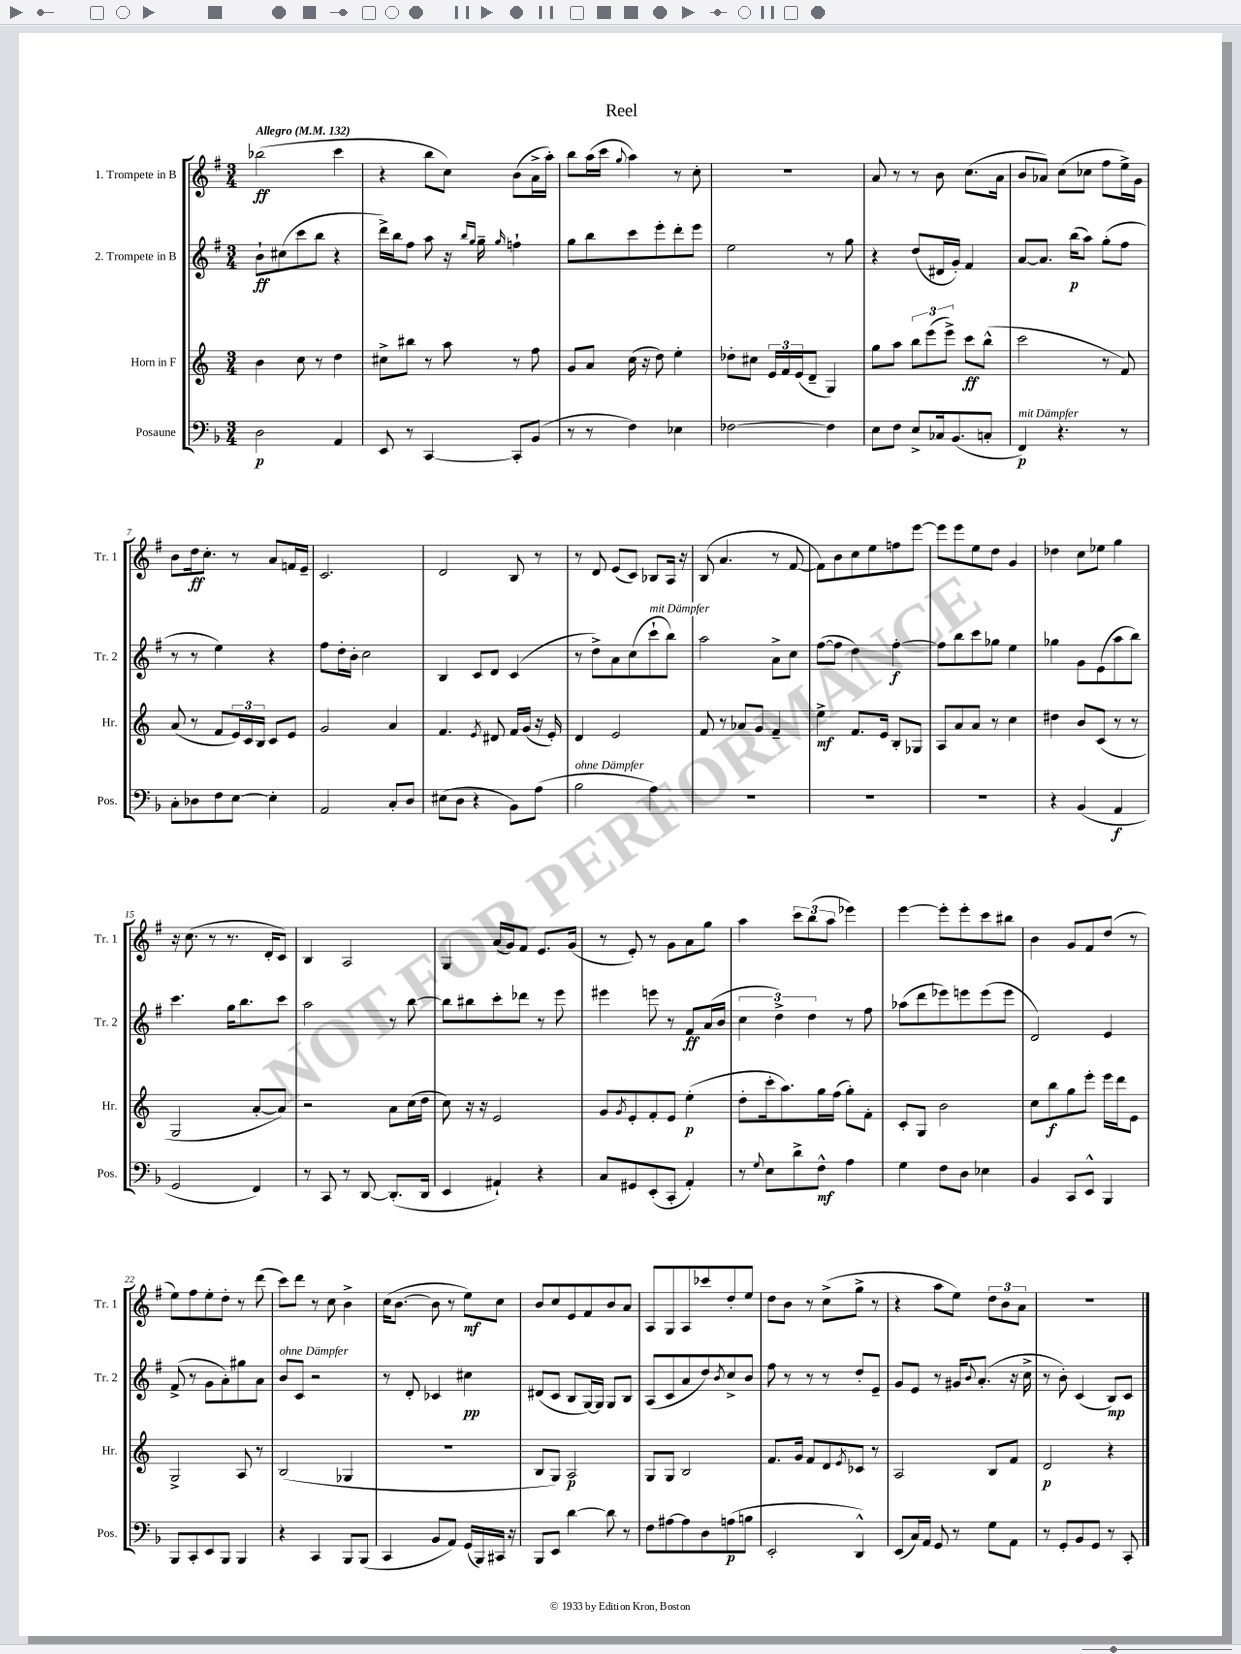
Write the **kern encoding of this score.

**kern	**dynam	**kern	**dynam	**kern	**dynam	**kern	**dynam
*part4	*part4	*part3	*part3	*part2	*part2	*part1	*part1
*staff4	*staff4	*staff3	*staff3	*staff2	*staff2	*staff1	*staff1
*I"Posaune	*	*I"Horn in F	*	*I"2. Trompete in B	*	*I"1. Trompete in B	*
*I'Pos.	*	*I'Hr.	*	*I'Tr. 2	*	*I'Tr. 1	*
*clefF4	*	*clefG2	*	*clefG2	*	*clefG2	*
*k[b-]	*	*k[]	*	*k[f#]	*	*k[f#]	*
*M3/4	*	*M3/4	*	*M3/4	*	*M3/4	*
*MM132	*	*MM132	*	*MM132	*	*MM132	*
=1	=1	=1	=1	=1	=1	=1	=1
!	!	!	!	!	!	!LO:TX:a:B:t=Allegro	!
2D\	p	4b\	.	8b`\L	ff	(2bb-X\	ff
.	.	.	.	(8cc#X\	.	.	.
.	.	8cc\	.	8ccc\	.	.	.
.	.	8r	.	8bb\J	.	.	.
4AA/	.	4dd\	.	4r	.	4ccc\	.
=2	=2	=2	=2	=2	=2	=2	=2
8EE/	.	8cc#X^\L	.	16ddd^\LL)	.	4r	.
.	.	.	.	16bb\J	.	.	.
8r	.	8bb#X\J	.	8ff#\J	.	.	.
[4CC/	.	8r	.	8aa\	.	8bb\L	.
.	.	8aa\	.	16r	.	8cc\J)	.
.	.	.	.	16qqbb/LL	.	.	.
.	.	.	.	16qqgg/JJ	.	.	.
.	.	.	.	16gg~\	.	.	.
.	.	.	.	16qqgg/	.	.	.
8CC'/L]	.	8r	.	4ffn`\	.	(8b\L	.
(8BB-/J	.	8ff\	.	.	.	16a^\L	.
.	.	.	.	.	.	16aa'\JJ)	.
=3	=3	=3	=3	=3	=3	=3	=3
8r	.	8g/L	.	8gg\L	.	8bb\L	.
8r	.	8a/J	.	8bb\	.	(16aa\L	.
.	.	.	.	.	.	16ccc\JJ	.
.	.	.	.	.	.	8qqgg/	.
4F\)	.	(16cc\	.	8ccc\	.	4aa\)	.
.	.	16r	.	.	.	.	.
.	.	8dd\)	.	8eee'\	.	.	.
4E-X\	.	4ee'\	.	8ddd'\	.	8r	.
.	.	.	.	8eee\J	.	8cc'\	.
=4	=4	=4	=4	=4	=4	=4	=4
[2F-X\	.	8dd-X'\L	.	2ee\	.	2.r	.
.	.	8cc#X\J	.	.	.	.	.
.	.	24e/LL	.	.	.	.	.
.	.	24f/	.	.	.	.	.
.	.	(24e/J	.	.	.	.	.
.	.	8d~/J	.	.	.	.	.
4F-\]	.	4G/)	.	8r	.	.	.
.	.	.	.	8gg\	.	.	.
=5	=5	=5	=5	=5	=5	=5	=5
8E\L	.	8gg\L	.	4r	.	8a/	.
8F\J	.	8aa\J	.	.	.	8r	.
8E^/L	.	12bb\L	.	(8dd/L	.	8r	.
.	.	(12eee\	.	.	.	.	.
16C-X/k	.	.	.	16d#X/L	.	8b\	.
.	.	12eee^\J)	.	.	.	.	.
(8.BB-/	.	.	.	16g'/JJ)	.	.	.
.	.	8ccc\L	ff	4f#/	.	(8.cc\L	.
8Cn'/J	.	(8bb^^\J	.	.	.	.	.
.	.	.	.	.	.	16a\Jk	.
=6	=6	=6	=6	=6	=6	=6	=6
!LO:TX:a:i:t=mit Dämpfer	!	!	!	!	!	!	!
4FF/)	p	2ccc\	.	[8a/L	.	8b/L	.
.	.	.	.	8.a/J]	.	8a-X/J)	.
4.r	.	.	.	.	.	(8cc\L	.
.	.	.	.	(16bb\KL	p	.	.
.	.	.	.	8aa\J)	.	8cc-X\J	.
.	.	8r	.	(8gg'\L	.	8ff#\L	.
8r	.	8f/)	.	8ff#\J	.	16ee^\L)	.
.	.	.	.	.	.	16g\JJ	.
!!LO:LB:g=z
=7	=7	=7	=7	=7	=7	=7	=7
8C'\L	.	(8a/	.	8r	.	8b\L	.
8D-X\	.	8r	.	8r	.	16dd\k	ff
.	.	.	.	.	.	8.cc'\J	.
8F\	.	8f/L	.	4ee\)	.	.	.
[8E\J	.	24e/L)	.	.	.	8r	.
.	.	24c/	.	.	.	.	.
.	.	24B/JJ	.	.	.	.	.
4E'\]	.	8c/L	.	4r	.	8a/L	.
.	.	8e/J	.	.	.	16fn/L	.
.	.	.	.	.	.	16e~/JJ	.
=8	=8	=8	=8	=8	=8	=8	=8
2AA/	.	2g/	.	8ff#\L	.	2.c/	.
.	.	.	.	16dd'\L	.	.	.
.	.	.	.	16b'\JJ	.	.	.
.	.	.	.	2cc\	.	.	.
8C'/L	.	4a/	.	.	.	.	.
8D/J	.	.	.	.	.	.	.
=9	=9	=9	=9	=9	=9	=9	=9
(8E#X\L	.	4.f/	.	4B/	.	2d/	.
8D\J	.	.	.	.	.	.	.
4r	.	.	.	8c/L	.	.	.
.	.	8qe/	.	.	.	.	.
.	.	8d#X/	.	8d/J	.	.	.
8BB-\L)	.	16f/LL	.	(4c/	.	8B/	.
.	.	(16g/JJ	.	.	.	.	.
(8A\J	.	16r	.	.	.	8r	.
.	.	16e'/)	.	.	.	.	.
=10	=10	=10	=10	=10	=10	=10	=10
!LO:TX:a:i:t=ohne Dämpfer	!	!	!	!	!	!	!
2B-\	.	4d/	.	8r	.	8r	.
.	.	.	.	8dd^\L)	.	8d/	.
.	.	2e/	.	8a\	.	(8e/L	.
.	.	.	.	(8cc\	.	8c/J)	.
!	!	!	!	!LO:TX:a:i:t=mit Dämpfer	!	!	!
4A\)	.	.	.	8ccc`\	.	8B-X/L	.
.	.	.	.	8bb\J)	.	16A/Jk	.
.	.	.	.	.	.	16r	.
=11	=11	=11	=11	=11	=11	=11	=11
2.r	.	8f/	.	2aa\	.	(8B/	.
.	.	8r	.	.	.	4.a/	.
.	.	8a-X/L	.	.	.	.	.
.	.	8g/J	.	.	.	.	.
.	.	4f~/	.	8a^\L	.	8r	.
.	.	.	.	8cc\J	.	[8f#/	.
=12	=12	=12	=12	=12	=12	=12	=12
2.r	.	4ee^\	mf	([8ff#\L	.	8f#\L])	.
.	.	.	.	8ff#\J]	.	8b\	.
.	.	8.f/L	.	4dd\)	.	8cc\	.
.	.	.	.	.	.	8ee\	.
.	.	16e/Jk	.	.	.	.	.
.	.	8B'/L	.	[4ff#'\	f	8ffn\	.
.	.	8G-X/J	.	.	.	[8eee\J	.
=13	=13	=13	=13	=13	=13	=13	=13
2.r	.	8A/L	.	8ff#\L]	.	8eee\L]	.
.	.	8a/	.	8bb\	.	8eee\	.
.	.	8a/J	.	8ccc\	.	8ee\	.
.	.	8r	.	8gg-X\J	.	8dd\J	.
.	.	4cc\	.	4ee\	.	4g/	.
=14	=14	=14	=14	=14	=14	=14	=14
4r	.	4dd#X\	.	4gg-X\	.	4dd-X\	.
(4BB-/	.	8b/L	.	8g\L	.	8cc\L	.
.	.	(8c/J	.	(8e\	.	8ee-X\J	.
4AA/	f	8r	.	8aa\	.	4gg\	.
.	.	8r	.	8bb\J)	.	.	.
!!LO:LB:g=z
=15	=15	=15	=15	=15	=15	=15	=15
2GG/	.	2G/	.	4.ccc\	.	16r	.
.	.	.	.	.	.	(8.cc\	.
.	.	.	.	.	.	8r	.
.	.	.	.	16gg\KL	.	8.r	.
.	.	.	.	8.bb\	.	.	.
4FF/)	.	[8a'/L	.	.	.	.	.
.	.	.	.	.	.	16d'/KL	.
.	.	8a/J])	.	8ccc\J	.	8c/J)	.
=16	=16	=16	=16	=16	=16	=16	=16
8r	.	2r	.	2aa\	.	4B/	.
8CC/	.	.	.	.	.	.	.
8r	.	.	.	.	.	2A/	.
[8DD/	.	.	.	.	.	.	.
(8.DD'/L]	.	8a\L	.	8r	.	.	.
.	.	(16cc\L	.	[8bb\	.	.	.
16DD/Jk	.	16dd\JJ	.	.	.	.	.
=17	=17	=17	=17	=17	=17	=17	=17
4EE/	.	8cc\)	.	8bb\L]	.	4G/	.
.	.	16r	.	8bb#X\	.	.	.
.	.	16r	.	.	.	.	.
4AA#X`/)	.	2e/	.	8ccc'\	.	(16a/LL	.
.	.	.	.	.	.	16g/J)	.
.	.	.	.	8ddd-X\J	.	8f#/J	.
4r	.	.	.	8r	.	8.e/L	.
.	.	.	.	8eee\	.	.	.
.	.	.	.	.	.	(16g/Jk	.
=18	=18	=18	=18	=18	=18	=18	=18
8C/L	.	8g/L	.	4eee#X\	.	8r	.
.	.	8qg/	.	.	.	.	.
8GG#X/	.	8e'/	.	.	.	8e'/)	.
(8EE'/	.	8f'/	.	8eeen\	.	8r	.
8CC'/J	.	8e/J	.	8r	.	8g\L	.
4AA'/)	.	(4ee'\	p	8f#/L	ff	8a\	.
.	.	.	.	(16a/L	.	8gg\J	.
.	.	.	.	16b/JJ	.	.	.
=19	=19	=19	=19	=19	=19	=19	=19
8r	.	8dd'\L	.	6cc\	.	4aa\	.
8qqG/	.	.	.	.	.	.	.
8E\L	.	16ccc'\k	.	.	.	.	.
.	.	.	.	6dd^\)	.	.	.
.	.	8.aa\)	.	.	.	.	.
8d^\	.	.	.	.	.	12ccc\L	.
.	.	.	.	6dd\	.	(12bb\	.
8F^^\J	mf	16gg\L	.	.	.	.	.
.	.	.	.	.	.	12aa\J	.
.	.	(16ff\JJ	.	.	.	.	.
4A\	.	8gg'\L)	.	8r	.	4eee-X\)	.
.	.	8f'\J	.	8ff#\	.	.	.
=20	=20	=20	=20	=20	=20	=20	=20
4G\	.	8c'/L	.	(8aa-X\L	.	[4eee\	.
.	.	8G/J	.	8ddd\	.	.	.
8F\L	.	2b\	.	8eee-X\)	.	8eee'\L]	.
8D\J	.	.	.	8eeen\	.	8eee'\	.
4E-X\	.	.	.	(8eee\	.	8ccc\	.
.	.	.	.	8eee\J	.	8bb#X\J	.
=21	=21	=21	=21	=21	=21	=21	=21
4BB-/	.	8cc\L	.	2d/)	.	4b\	.
.	.	8bb\	f	.	.	.	.
8CC/L	.	8gg\	.	.	.	8g/L	.
8EE^^/J	.	8eee'\J	.	.	.	8f#/	.
4BBB-/	.	16eee\LL	.	4e/	.	(8dd/J	.
.	.	16ddd\J	.	.	.	.	.
.	.	8e\J	.	.	.	8r	.
!!LO:LB:g=z
=22	=22	=22	=22	=22	=22	=22	=22
8BBB-/L	.	2G^/	.	(8f#^/	.	8ee\L)	.
8CC'/	.	.	.	8r	.	8ff#\	.
8EE/	.	.	.	8g\L	.	8ee'\	.
8BBB-/J	.	.	.	8a'\)	.	8dd'\J	.
4BBB-/	.	8A/	.	8gg#X\	.	8r	.
.	.	8r	.	8a\J	.	(8ddd\	.
=23	=23	=23	=23	=23	=23	=23	=23
!	!	!	!	!LO:TX:a:i:t=ohne Dämpfer	!	!	!
4r	.	(2B/	.	8b/L	.	8ccc\L)	.
.	.	.	.	8c/J	.	8ddd\J	.
4CC/	.	.	.	2r	.	8r	.
.	.	.	.	.	.	8cc\	.
8BBB-/L	.	4G-X/	.	.	.	4b^\	.
(8BBB-/J	.	.	.	.	.	.	.
=24	=24	=24	=24	=24	=24	=24	=24
4CC/	.	2.r	.	8r	.	(16cc\KL	.
.	.	.	.	.	.	[8.b\J	.
.	.	.	.	8d'/	.	.	.
8BB-/L	.	.	.	4c-X/	.	8b\]	.
8AA/J)	.	.	.	.	.	8r	.
(16GG/LL	.	.	.	4cc#X\	pp	8ee\L)	mf
16BBB-/)	.	.	.	.	.	.	.
16CC#X/JJ	.	.	.	.	.	8cc\J	.
16r	.	.	.	.	.	.	.
=25	=25	=25	=25	=25	=25	=25	=25
8BBB-/L	.	8B/L	.	(8d#X/L	.	8b/L	.
8EE/J	.	8G/J)	.	8c/J	.	8cc/	.
[4d\	.	2A/	p	8B/L	.	8e/	.
.	.	.	.	[16G/L)	.	8f#/	.
.	.	.	.	16G/JJ]	.	.	.
8d\]	.	.	.	8G/L	.	8b/	.
8r	.	.	.	8B/J	.	8a/J	.
=26	=26	=26	=26	=26	=26	=26	=26
8F\L	.	8G/L	.	(8A/L	.	8A/L	.
[8A#X\	.	8G/J	.	8c/	.	8G/	.
8A#\]	.	2B/	.	8a/	.	8A/	.
8D\	.	.	.	8dd/)	.	8ccc-X/	.
.	.	.	.	8qb/	.	.	.
(8An\	p	.	.	8cc^/	.	8dd'/	.
8Bn\J	.	.	.	8b/J	.	8ee/J	.
=27	=27	=27	=27	=27	=27	=27	=27
2EE'/	.	8.f/L	.	8ff#\	.	8dd\L	.
.	.	.	.	8r	.	8b\J	.
.	.	16g/Jk	.	.	.	.	.
.	.	8f/L	.	8r	.	8r	.
.	.	8d/	.	8r	.	(8cc^\L	.
.	.	8qe/	.	.	.	.	.
4DD^^/)	.	8c-X/J	.	8dd'/L	.	8gg^\J	.
.	.	8r	.	8e~/J	.	8r	.
=28	=28	=28	=28	=28	=28	=28	=28
(8EE/L	.	2A/	.	8g/L	.	4r	.
16C/L)	.	.	.	8e/J	.	.	.
16AA/JJ	.	.	.	.	.	.	.
8GG/	.	.	.	8r	.	8aa\L	.
8r	.	.	.	16g#X/KL	.	8ee\J)	.
.	.	.	.	8qqb/	.	.	.
.	.	.	.	(8.a'/J	.	.	.
8G\L	.	8B/L	.	.	.	12dd\L	.
.	.	.	.	.	.	12b\	.
8AA\J	.	8f/J	.	16r	.	.	.
.	.	.	.	.	.	12a\J	.
.	.	.	.	16cc^\	.	.	.
=29	=29	=29	=29	=29	=29	=29	=29
8r	.	2d/	p	8r	.	2.r	.
8GG'/L	.	.	.	8b'\)	.	.	.
8BB-/	.	.	.	(4c/	.	.	.
8GG/J	.	.	.	.	.	.	.
8r	.	4r	.	8B/L)	mp	.	.
8CC'/	.	.	.	8c/J	.	.	.
==	==	==	==	==	==	==	==
*-	*-	*-	*-	*-	*-	*-	*-
